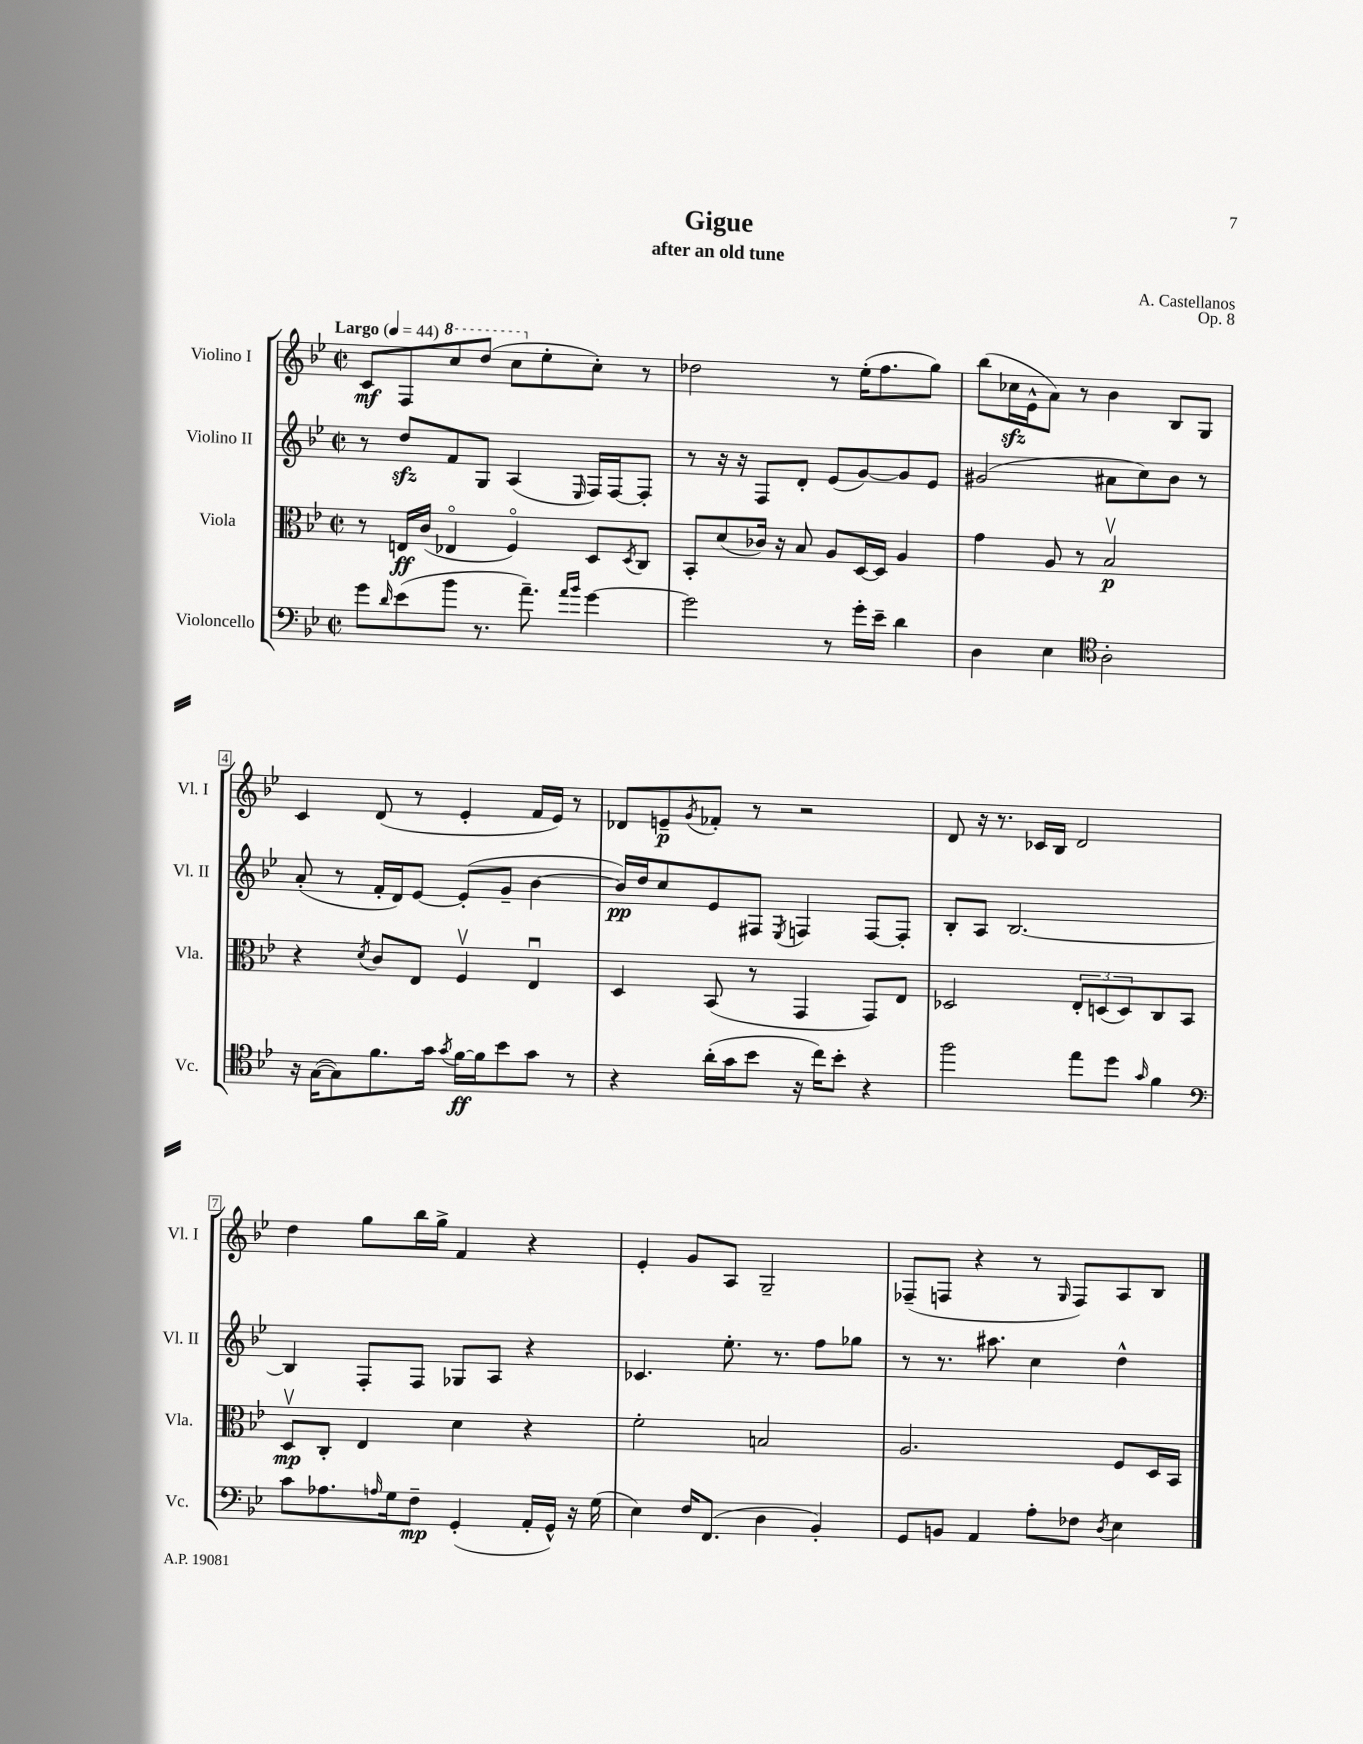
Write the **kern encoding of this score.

**kern	**kern	**kern	**kern
*staff4	*staff3	*staff2	*staff1
*clefF4	*clefC3	*clefG2	*clefG2
*k[b-e-]	*k[b-e-]	*k[b-e-]	*k[b-e-]
*M2/2	*M2/2	*M2/2	*M2/2
*met(c|)	*met(c|)	*met(c|)	*met(c|)
*MM44	*MM44	*MM44	*MM44
8g	8r	8r	8c
16qqd	.	.	.
(8e-	16E	8dd	8F
.	(16c	.	.
8b-	4E-o	8f	8ccc
8.r	.	8G	(8ddd
.	4Fo)	(4A	8ccc
8.a~)	.	.	.
.	.	.	8ee-'
16qqa	.	.	.
16qqb-	.	16qqE-	.
[4g	8D	16F)	8cc')
.	.	[16F	.
.	8qD	.	.
.	8C	8F']	8r
=	=	=	=
2g]	8BB-'	8r	2dd-
.	(8d	16r	.
.	.	16r	.
.	16c-)	8F	.
.	16r	.	.
.	8B-	8d'	.
8r	8A	(8e-	8r
16g'	[16D	[8g)	(16ee-'
16e-~	16D]	.	8.ff
4d	4A	8g]	.
.	.	8e-	8gg)
=	=	=	=
4D	4g	(2g#	(8bb-
.	.	.	16cc-
.	.	.	16e-^^
4E-	8A	.	8a)
.	8r	.	8r
*clefC4	*	*	*
2A'	2B-v	8a#	4b-
.	.	8cc)	.
.	.	8b-	8B-
.	.	8r	8G
=	=	=	=
16r	4r	(8a'	4c
([16G	.	.	.
8G])	.	8r	.
.	8qd	.	.
8.f	8c	16f'	(8d
.	.	16d)	.
.	8E-	[8e-	8r
16g	.	.	.
8qg	.	.	.
[16f	4Fv	(8e-']	4e-'
16f]	.	.	.
8b-	.	8g~	.
8g	4E-u	[4b-	16f
.	.	.	16e-)
8r	.	.	8r
=	=	=	=
4r	4D	16b-])	8d-
.	.	16dd	.
.	.	8cc	8e~
.	.	.	8qg
(16a'	(8BB-	8e-	8f-'
16g	.	.	.
8b-	8r	8F#	8r
.	.	8qE-	.
16r	4GG	4F	2r
16cc)	.	.	.
8b-'	.	.	.
4r	8GG)	[8F	.
.	8E-	8F']	.
=	=	=	=
2ff	2D-	8B-'	8d
.	.	8A	16r
.	.	.	8.r
.	.	[2.B-	.
.	.	.	16c-
.	.	.	16B-
8ee-	12E-'	.	2d
.	(12D	.	.
8dd	.	.	.
.	12D)	.	.
16qqg	.	.	.
4f	8C	.	.
.	8BB-	.	.
=	=	=	=
*clefF4	*	*	*
8c	8Dv	4B-]	4dd
8.A-	8C'	.	.
.	4E-	8F'	8gg
16qqA	.	.	.
16G	.	.	.
8F~	.	8F	16bb-
.	.	.	16gg^
(4GG'	4d	8G-	4f
.	.	8A	.
16AA'	4r	4r	4r
16GG^^)	.	.	.
16r	.	.	.
(16G	.	.	.
=	=	=	=
4E-)	2f'	4.c-	4e-'
16F	.	.	8g
(8.FF	.	.	.
.	.	8.ee-'	8A
4D	2B	.	2G~
.	.	8.r	.
4BB-')	.	8ff	.
.	.	8gg-	.
=	=	=	=
8GG	2.A	8r	(8F-~
8BB	.	8.r	8F
4AA	.	.	4r
.	.	8.aa#	.
8A'	.	4cc	8r
.	.	.	16qqG
8F-	.	.	8F)
8qD	.	.	.
4E-	8F	4dd^^	8A
.	16D	.	8B-
.	16BB-	.	.
==	==	==	==
*-	*-	*-	*-
